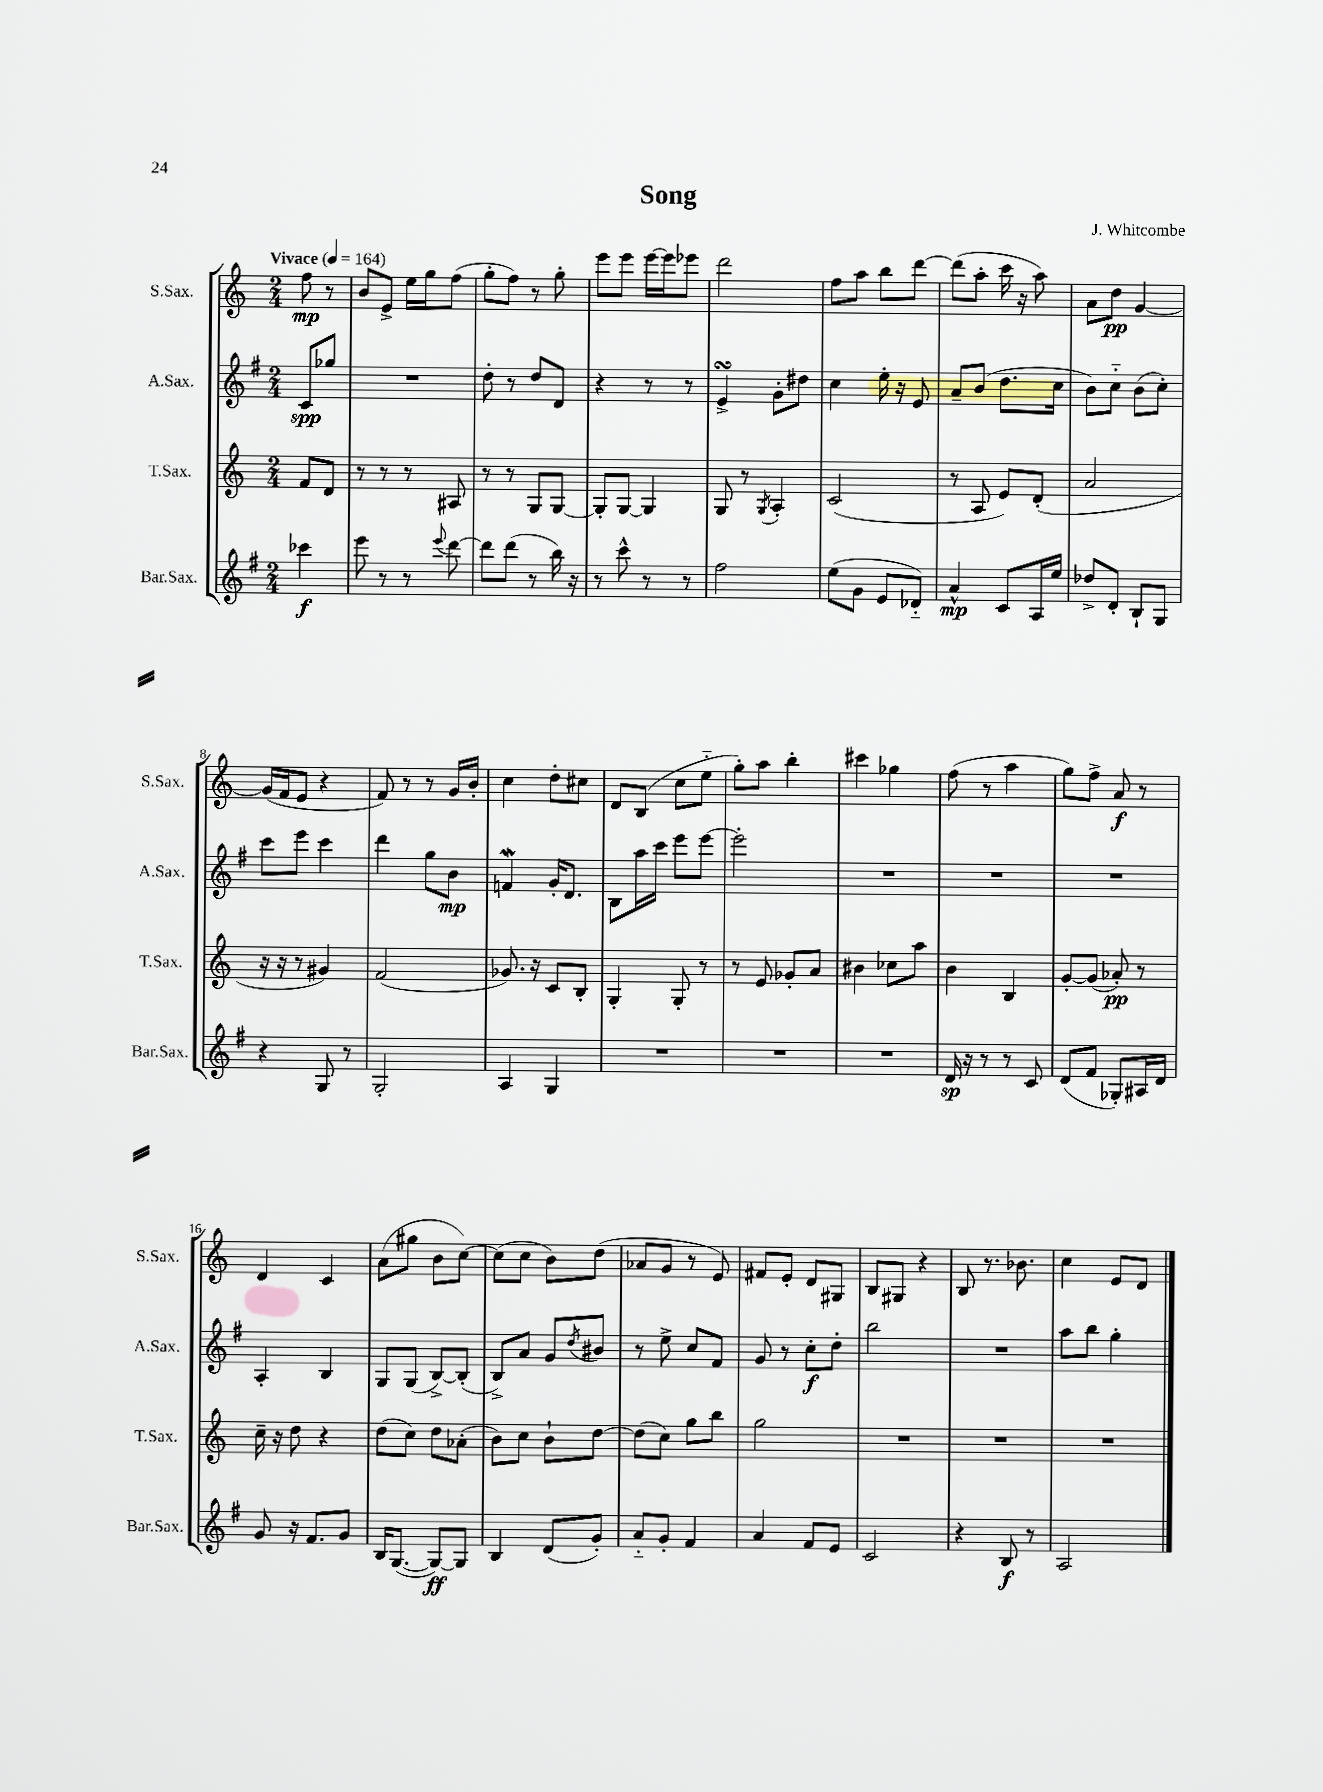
\header { title = "Song" composer = "J. Whitcombe" }
<<
\new StaffGroup <<
\new Staff = "s0" \with { instrumentName = "S.Sax." shortInstrumentName = "S.Sax." } {
    \clef treble \key c \major \numericTimeSignature \time 2/4 \partial 4 \tempo "Vivace" 4 = 164
    f''8\mp r8 |
    b'8 e'8-> e''16 g''16 f''8( |
    g''8-. f''8) r8 g''8-. |
    e'''8 e'''8 e'''16~ e'''16 ees'''8 |
    d'''2 |
    f''8 a''8 b''8 d'''8~ |
    d'''8( a''8-. c'''16 r16 a''8) |
    a'8 d''8\pp g'4~ |
    g'16( f'16 e'8 r4 |
    f'8) r8 r8 g'16 b'16-. |
    c''4 d''8-. cis''8 |
    d'8 b8( c''8 e''8-_ |
    g''8-.) a''8 b''4-. |
    cis'''4 ges''4 |
    f''8( r8 a''4 |
    g''8) f''8-> a'8\f r8 |
    d'4 c'4 |
    a'8( gis''8 b'8 c''8~) |
    c''8( c''8 b'8) d''8( |
    aes'8 g'8 r8 e'8) |
    fis'8 e'8-. d'8 gis8 |
    b8 gis8 r4 |
    b8 r8. bes'8. |
    c''4 e'8 d'8 \bar "|." |
}
\new Staff = "s1" \with { instrumentName = "A.Sax." shortInstrumentName = "A.Sax." } {
    \clef treble \key g \major \numericTimeSignature \time 2/4 \partial 4
    c'8\spp ges''8 |
    R2 |
    d''8-. r8 d''8 d'8 |
    r4 r8 r8 |
    e'4->\turn g'8-. dis''8 |
    c''4 e''16-. r16 e'8 |
    a'8-- b'8( d''8. c''16 |
    b'8) c''8-_ b'8( c''8-.) |
    c'''8 e'''8 c'''4 |
    d'''4 g''8 b'8\mp |
    f'4\mordent g'16-. d'8. |
    b8 a''16 c'''16 e'''8 e'''8~ |
    e'''2-. |
    R2 |
    R2 |
    R2 |
    a4-. b4 |
    g8 g8( b8~->) b8-.( |
    b8->) a'8 g'8 \acciaccatura { d''8 } bis'8 |
    r8 e''8-> c''8 fis'8 |
    g'8 r8 c''8-.\f d''8-. |
    b''2 |
    R2 |
    a''8 b''8 g''4-. \bar "|." |
}
\new Staff = "s2" \with { instrumentName = "T.Sax." shortInstrumentName = "T.Sax." } {
    \clef treble \key c \major \numericTimeSignature \time 2/4 \partial 4
    f'8 d'8 |
    r8 r8 r8 ais8 |
    r8 r8 g8 g8~ |
    g8-. g8~ g4 |
    g8 r8 \acciaccatura { g8 } a4-. |
    c'2( |
    r8 a8 e'8) d'8-.( |
    a'2 |
    r16 r16 r8 gis'4) |
    f'2( |
    ges'8.) r16 c'8 b8-. |
    g4-. g8-. r8 |
    r8 e'8 ges'8-. a'8 |
    bis'4 ces''8 a''8 |
    b'4 b4 |
    g'8~-. g'8( aes'8-.\pp) r8 |
    c''16-- r16 d''8 r4 |
    d''8( c''8) d''8 aes'8-.( |
    b'8) c''8 b'8-! d''8~ |
    d''8( c''8) g''8 b''8 |
    g''2 |
    R2 |
    R2 |
    R2 \bar "|." |
}
\new Staff = "s3" \with { instrumentName = "Bar.Sax." shortInstrumentName = "Bar.Sax." } {
    \clef treble \key g \major \numericTimeSignature \time 2/4 \partial 4
    ces'''4\f |
    e'''8 r8 r8 \appoggiatura { e'''8 } d'''8~ |
    d'''8 d'''8( r8 b''16) r16 |
    r8 c'''8-^ r8 r8 |
    fis''2 |
    e''8( g'8 e'8 des'8-_) |
    a'4-^\mp c'8 a16 e''16 |
    des''8-> d'8-. b8-! g8 |
    r4 g8 r8 |
    g2-. |
    a4 g4 |
    R2 |
    R2 |
    R2 |
    d'16\sp r16 r8 r8 c'8 |
    d'8( fis'8 ges8-.) ais16 d'16 |
    g'8 r16 fis'8. g'8 |
    b16 g8.~( g8~\ff) g8 |
    b4 d'8( g'8-.) |
    a'8-_ g'8-. fis'4 |
    a'4 fis'8 e'8 |
    c'2 |
    r4 b8\f r8 |
    a2 \bar "|." |
}
>>
>>
